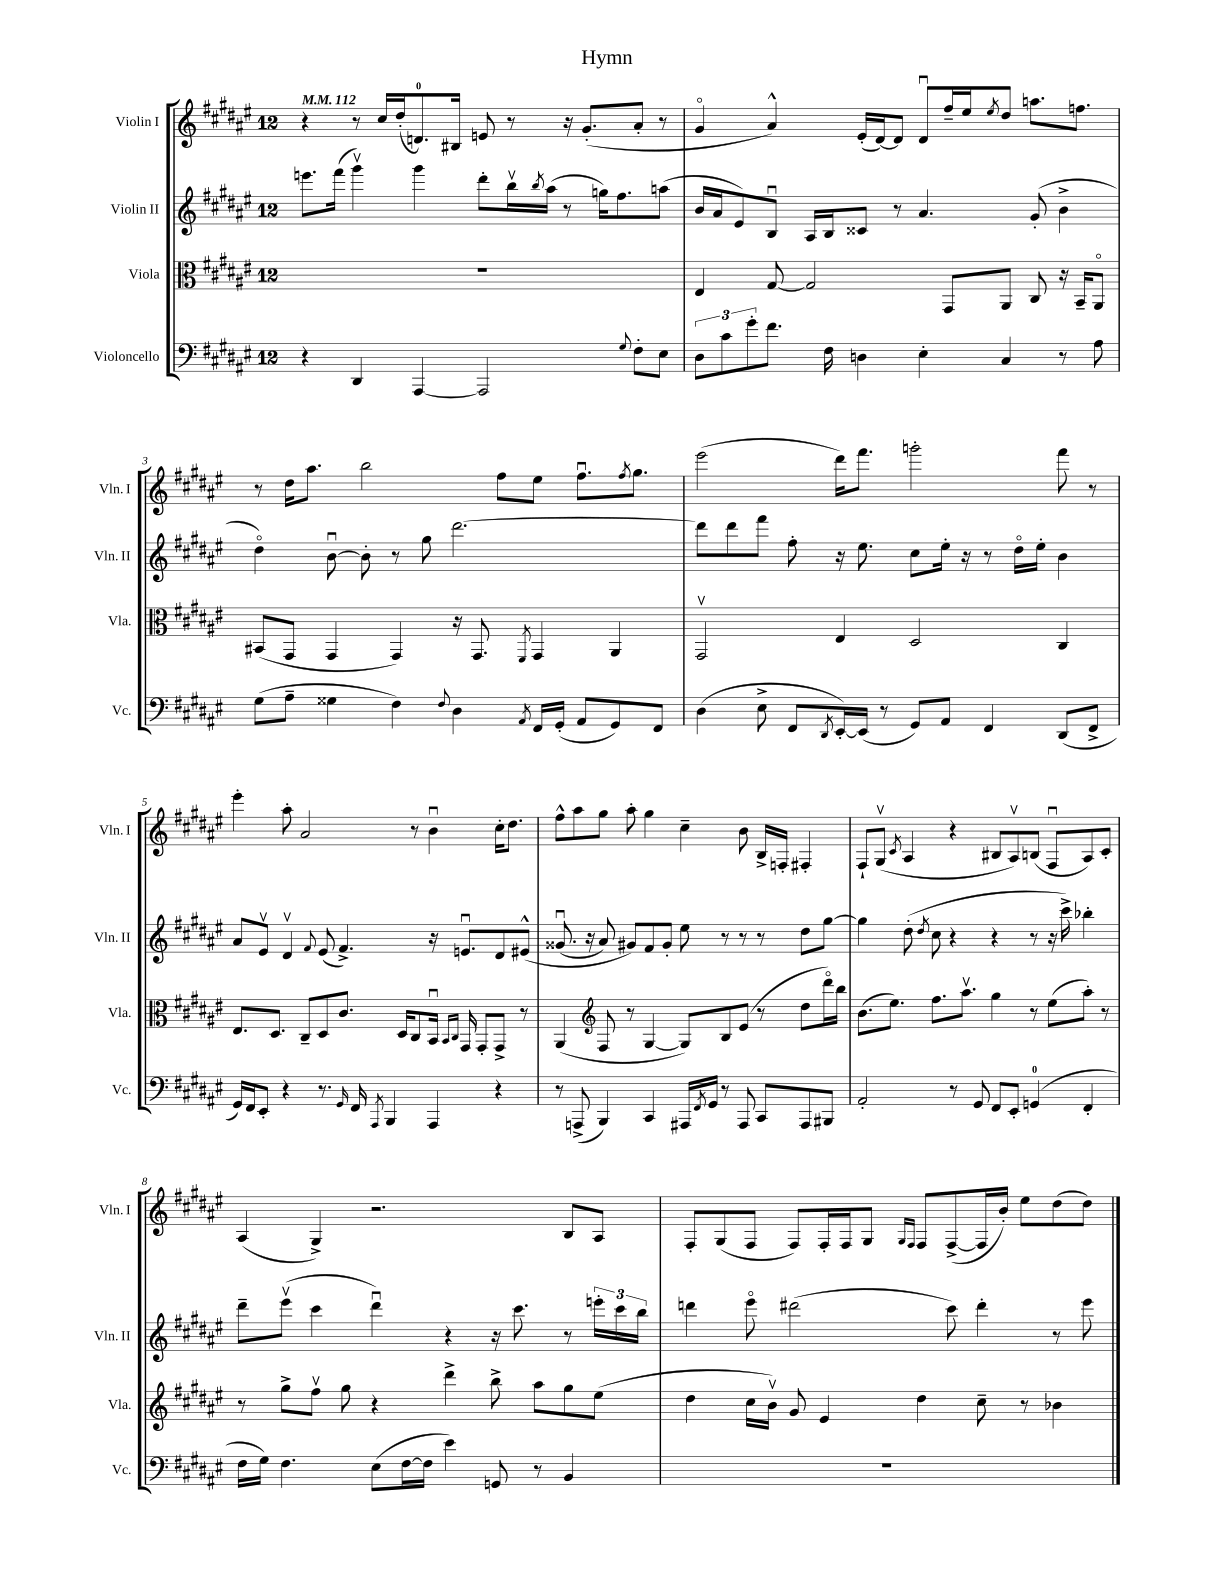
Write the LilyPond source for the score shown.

\header { title = "Hymn" }
<<
\new StaffGroup <<
\new Staff = "s0" \with { instrumentName = "Violin I" shortInstrumentName = "Vln. I" } {
    \clef treble \key fis \major \once \override Staff.TimeSignature.style = #'single-digit \time 12/8 \tempo 4 = 112
    r4 r8 cis''16 dis''16-.( d'8.-0) bis16 e'8 r8 r16 gis'8.-.( ais'8-. r8 |
    gis'4\flageolet ais'4-^) eis'16-.( dis'16~) dis'8 dis'8\downbow fis''16-- eis''16 \acciaccatura { eis''8 } dis''8 a''8. f''8. |
    r8 dis''16 ais''8. b''2 fis''8 eis''8 fis''8.\downbow \acciaccatura { fis''8 } gis''8. |
    eis'''2( dis'''16) fis'''8. g'''2-. fis'''8 r8 |
    eis'''4-. ais''8-. ais'2 r8 b'4\downbow cis''16-. dis''8. |
    fis''8-^ ais''8 gis''8 ais''8-. gis''4 cis''4-- b'8 b16-> f16-. fis4-. |
    fis8-! gis8\upbow( \acciaccatura { cis'8 } ais4 r4 bis8 ais8\upbow) b8( fis8\downbow ais8) cis'8-. |
    ais4( gis4->) r2. b8 ais8 |
    fis8-. gis8( fis8 fis8) fis16-. fis16 gis8 \grace { gis16 fis16 } fis8 fis8~->( fis16 b'16-.) eis''8 dis''8( dis''8) \bar "|." |
}
\new Staff = "s1" \with { instrumentName = "Violin II" shortInstrumentName = "Vln. II" } {
    \clef treble \key fis \major \once \override Staff.TimeSignature.style = #'single-digit \time 12/8
    e'''8. fis'''16( gis'''4\upbow) gis'''4 dis'''8-. b''16\upbow \acciaccatura { b''8 } ais''16( r8 g''16) fis''8. a''8( |
    b'16 ais'16 eis'8) b8\downbow ais16 b16 cisis'8 r8 ais'4. gis'8-.( b'4-> |
    dis''4\flageolet) b'8~\downbow b'8-. r8 gis''8 dis'''2.~ |
    dis'''8 dis'''8 fis'''8 fis''8-. r16 eis''8. cis''8 eis''16-. r16 r8 dis''16\flageolet eis''16-. b'4 |
    ais'8 eis'8\upbow dis'4\upbow \appoggiatura { fis'8 } eis'8( fis'4.->) r16 e'8.\downbow dis'8 eis'8-^\( |
    gisis'8.\downbow( r16 ais'8) gis'8\) fis'8 gis'8-. eis''8 r8 r8 r8 dis''8 gis''8~ |
    gis''4 dis''8-.( \acciaccatura { dis''8 } cis''8 r4 r4 r8 r16 cis'''16->) bes''4-. |
    dis'''8-- eis'''8\upbow( cis'''4 dis'''4\downbow) r4 r16 cis'''8. r8 \tuplet 3/2 { e'''16-. cis'''16 b''16 } |
    d'''4 eis'''8\flageolet dis'''2( cis'''8) dis'''4-. r8 eis'''8 \bar "|." |
}
\new Staff = "s2" \with { instrumentName = "Viola" shortInstrumentName = "Vla." } {
    \clef alto \key fis \major \once \override Staff.TimeSignature.style = #'single-digit \time 12/8
    R1. |
    eis4 gis8~ gis2 gis,8 ais,8 cis8 r16 b,16-- ais,8\flageolet |
    bis,8( gis,8 gis,4 gis,4) r16 gis,8. \acciaccatura { fis,8 } gis,4 ais,4 |
    gis,2\upbow eis4 dis2 cis4 |
    eis8. dis8. cis8-- dis8 cis'8. dis16 cis8 b,16\downbow \grace { b,16 cis16 } gis,16 gis,8-. gis,8-> r8 |
    ais,4( \clef treble fis8 r8 gis4~ gis8) b8 eis'8( r8 dis''8 dis'''16\flageolet) b''16 |
    b'8.( eis''8.) fis''8. ais''8.\upbow gis''4 r8 eis''8( ais''8-.) r8 |
    r8 gis''8-> fis''8\upbow gis''8 r4 dis'''4-> b''8-> ais''8 gis''8 eis''8( |
    dis''4 cis''16 b'16\upbow) gis'8 eis'4 dis''4 cis''8-- r8 bes'4 \bar "|." |
}
\new Staff = "s3" \with { instrumentName = "Violoncello" shortInstrumentName = "Vc." } {
    \clef bass \key fis \major \once \override Staff.TimeSignature.style = #'single-digit \time 12/8
    r4 dis,4 ais,,4~ ais,,2 \appoggiatura { gis8 } fis8-. eis8 |
    \tuplet 3/2 { dis8 cis'8 gis'8-. } fis'8. fis16 d4 eis4-. cis4 r8 ais8 |
    gis8( ais8-- gisis4 fis4) \appoggiatura { fis8 } dis4 \acciaccatura { ais,8 } fis,16 gis,16-.( ais,8 gis,8) fis,8 |
    dis4( eis8-> fis,8 \acciaccatura { dis,8 } eis,16~-.) eis,16( r8 gis,8) ais,8 fis,4 dis,8( fis,8-> |
    gis,16) fis,16 eis,8-. r4 r8. \grace { gis,16 } fis,16 \acciaccatura { ais,,8 } b,,4 ais,,4 r4 |
    r8 a,,8->( b,,4) cis,4 ais,,16 \acciaccatura { fis,8 } gis,16 r8 ais,,8 cis,8 ais,,8 bis,,8 |
    ais,2-. r8 gis,8 fis,8 eis,8-. g,4-0( fis,4-. |
    fis16 gis16) fis4. eis8( fis16~ fis16 eis'4) g,8 r8 b,4 |
    R1. \bar "|." |
}
>>
>>
